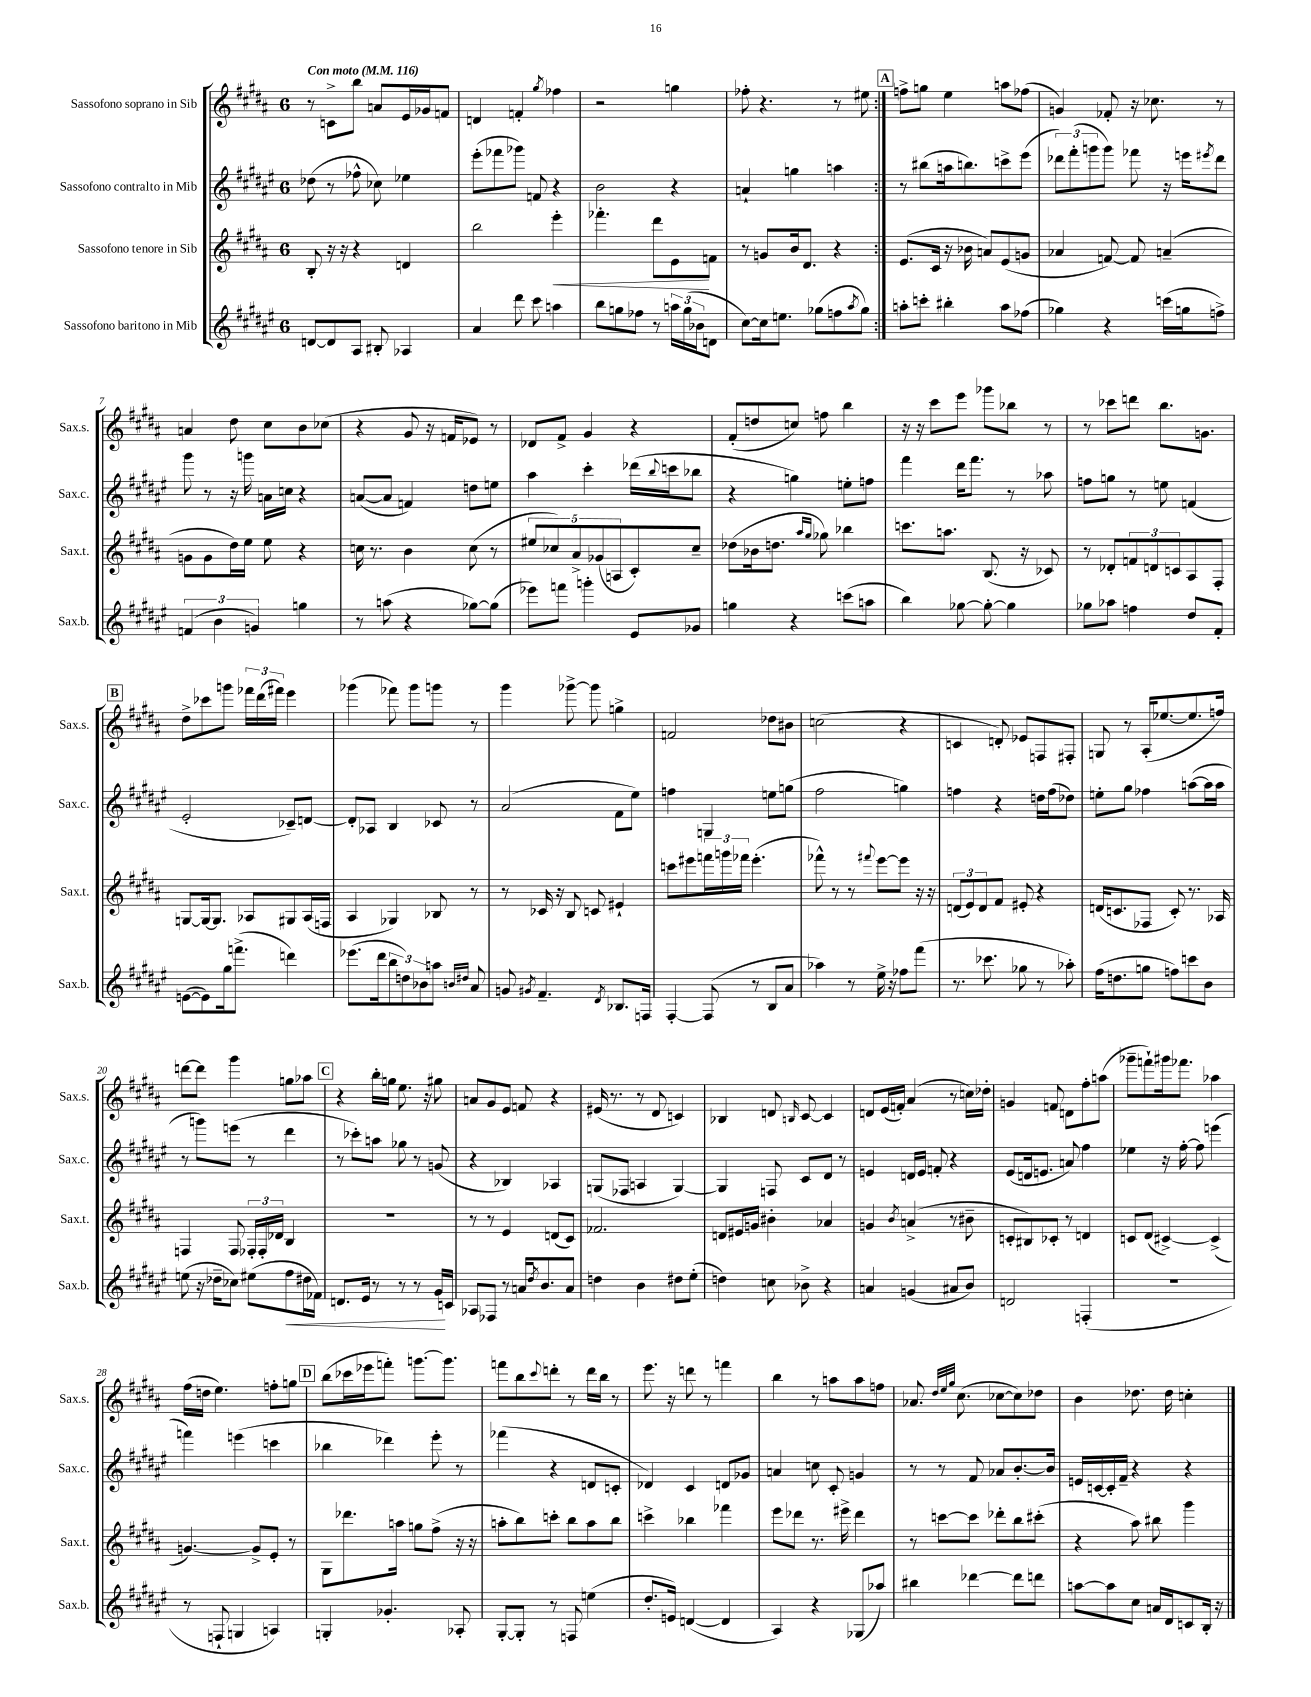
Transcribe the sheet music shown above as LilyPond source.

<<
\new StaffGroup <<
\new Staff = "s0" \with { instrumentName = "Sassofono soprano in Sib" shortInstrumentName = "Sax.s." } {
    \clef treble \key b \major \once \override Staff.TimeSignature.style = #'single-digit \time 6/8 \tempo "Con moto" 4 = 116
    \repeat volta 2 { r8 c'8-> b''8 a'8 e'16 ges'16 f'8 |
    d'4 f'4-. \acciaccatura { gis''8 } fes''4 |
    r2 g''4 |
    fes''8-. r4. r8 eis''8 | }
    \mark \markup { \box "A" } f''8-> g''8 e''4 a''8 fes''8( |
    g'4) fes'8-. r16 ces''8. r8 |
    a'4 dis''8 cis''8 b'8 ces''8( |
    r4 gis'8 r16 f'16 ees'8) r8 |
    des'8 fis'8-> gis'4 r4 |
    fis'8-.( d''8 c''8) f''8 b''4 |
    r16 r16 cis'''8 e'''8 ges'''8 bes''8 r8 |
    r8 ces'''8 d'''8 b''8. g'8. |
    \mark \markup { \box "B" } dis''8-> ces'''8 g'''8 \tuplet 3/2 { fes'''16 dis'''16( fis'''16) } e'''4 |
    ges'''4( fes'''8) ges'''8 g'''8 r8 |
    gis'''4 ges'''8~-> ges'''8 g''4-> |
    f'2 des''8 bis'8 |
    c''2( r4 |
    c'4 d'8-.) ees'8 f8 fis8-. |
    g8 r8 ais16-.( ees''8.~ ees''8. f''16) |
    d'''8~ d'''8 gis'''4 g''8 aes''8 |
    \mark \markup { \box "C" } r4 b''16-. g''16 e''8. r16 gis''8 |
    a'8 gis'8 e'8 f'8 r4 |
    eis'16( r8. r8 dis'8 c'4) |
    bes4 d'8 \grace { b16 } cis'8~ cis'4 |
    d'8 e'16( f'16-.) ais'4( r8 c''16) des''16-. |
    g'4 f'8 d'8 fis''8-. a''8( |
    ges'''8-- f'''8-!) gis'''16 fes'''8. aes''4 |
    fis''16( d''16 e''4.) f''8-. g''8 |
    \mark \markup { \box "D" } b''8( ces'''16 ees'''16 f'''8-.) g'''8.~ g'''8. |
    f'''8 b''8 \appoggiatura { cis'''8 } d'''8-. r8 d'''16 b''16 r8 |
    e'''8. r16 d'''8 r8 f'''4 |
    b''4 r8 a''8 a''8 f''8 |
    aes'8. \grace { dis''32 e''32 gis''32 } cis''8.( ces''8~ ces''8) des''8 |
    b'4 des''8. des''16 c''4-. \bar "|." |
}
\new Staff = "s1" \with { instrumentName = "Sassofono contralto in Mib" shortInstrumentName = "Sax.c." } {
    \clef treble \key fis \major \once \override Staff.TimeSignature.style = #'single-digit \time 6/8
    \repeat volta 2 { des''8( r8 fes''8-^ ces''8) ees''4 |
    eis'''8-.( fes'''8 ges'''8) f'8 r4 |
    b'2 r4 |
    a'4-! g''4 a''4 | }
    \mark \markup { \box "A" } r8 bis''8( a''16 b''8.) c'''8-> eis'''8( |
    \tuplet 3/2 { des'''8) fis'''8-.( g'''8 } g'''8) fes'''8 r16 e'''16 \acciaccatura { eis'''8 } des'''8 |
    gis'''8 r8 r16 g'''16 a'16 c''16 r4 |
    a'8~( a'8 f'4) d''8 e''8 |
    ais''4 cis'''4-. des'''16( \appoggiatura { b''8 } c'''16 bes''8 |
    r4 g''4) e''8-. f''8 |
    fis'''4 dis'''16 fis'''8. r8 aes''8 |
    f''8 g''8 r8 e''8 f'4( |
    \mark \markup { \box "B" } eis'2-. ces'8--) d'8~ |
    d'8-. aes8 b4 ces'8 r8 |
    ais'2( fis'8 eis''8) |
    f''4 g4 e''8 g''8( |
    fis''2 g''4) |
    f''4 r4 d''16 f''16( des''8) |
    e''8-. gis''8 fes''4 a''8~( a''16 a''16 |
    r8 g'''8) e'''8( r8 dis'''4 |
    \mark \markup { \box "C" } r8 ces'''8-.) a''8 ges''8 r8 g'8( |
    r4 bes4) aes4 |
    g8( fes8 a4 g4~) |
    g4 f8 cis'8 dis'8 r8 |
    e'4 d'16 e'16 f'8-. r4 |
    eis'8( d'16 e'8. a'8) fis''4 |
    ees''4 r16 fis''16~-. fis''8 e'''4( |
    f'''4) e'''4( c'''4 |
    \mark \markup { \box "D" } bes''4 des'''4) eis'''8-. r8 |
    fes'''4( r4 d'8 c'8-. |
    des'4) cis'4 d'8 ges'8 |
    a'4 c''8 cis'8-. g'4 |
    r8 r8 fis'8 aes'8 b'8.~-. b'16 |
    e'16 c'16~ c'16-. fis'16-- r4 r4 \bar "|." |
}
\new Staff = "s2" \with { instrumentName = "Sassofono tenore in Sib" shortInstrumentName = "Sax.t." } {
    \clef treble \key b \major \once \override Staff.TimeSignature.style = #'single-digit \time 6/8
    \repeat volta 2 { b8-. r16 r16 r4 d'4 |
    b''2 e'''4-.\< |
    fes'''4.-. dis'''8 e'8\! f'8 |
    r8 g'8 b'16 dis'8. r4 | }
    \mark \markup { \box "A" } e'8.( cis'16 r16 bes'16 a'8) e'8( g'8 |
    aes'4 f'8~) f'8 a'4--( |
    g'8 g'8 dis''16) e''16 e''8 r4 |
    c''16 r8. b'4 c''8( r8 |
    \tuplet 5/4 { eis''8 ces''8) ais'8-> ges'8( a8 } cis'8-.) ces''8-- |
    des''8( bes'16 d''8. \grace { ais''16 gis''16 } ges''8) bes''4 |
    c'''8. a''8. b8.( r16 ces'8) |
    r8 des'8-. \tuplet 3/2 { f'8 d'8 c'8 } ais8 fis8-. |
    \mark \markup { \box "B" } g8~ g16~ g8. aes8 gis8 aes16( f16 |
    ais4 ges4) bes8 r8 |
    r8 ces'16 r16 b8 c'8 eis'4-! |
    c'''8 eis'''8 \tuplet 3/2 { f'''16 g'''16 fes'''16 } eis'''4.-.( |
    fes'''8-^) r8 r8 \appoggiatura { fis'''8 } e'''8~ e'''8 r16 r16 |
    \tuplet 3/2 { d'8( e'8) d'8 } fis'8 eis'8-. r4 |
    d'16( c'8. fes8 c'8-.) r8. aes16 |
    f4 f8 \tuplet 3/2 { fes16-. fes16-. des'16 } b4 |
    \mark \markup { \box "C" } R2. |
    r8 r8 e'4 d'8( cis'8) |
    fes'2. |
    d'8 eis'16 g'16 bis'4-. aes'4 |
    g'4 \acciaccatura { b'8 } a'4->( r8 bis'8-- |
    c'8-. bis8) ces'8-. r8 d'4 |
    c'8 dis'8( cis'4~->) cis'4->( |
    g'4.~) g'8-> e'8-. r8 |
    \mark \markup { \box "D" } gis8 des'''8. a''16 g''8 fis''8->( r16 r16 |
    a''8-. b''8) c'''8-. b''8 a''8 b''8 |
    c'''4-> bes''4 fes'''4 |
    e'''8 des'''8 r8. eis'''16-> des'''4 |
    r8 c'''8~ c'''8 des'''8-. b''8 cis'''8-.( |
    r4 ais''8) bis''8 gis'''4 \bar "|." |
}
\new Staff = "s3" \with { instrumentName = "Sassofono baritono in Mib" shortInstrumentName = "Sax.b." } {
    \clef treble \key fis \major \once \override Staff.TimeSignature.style = #'single-digit \time 6/8
    \repeat volta 2 { d'8~ d'8 ais8 bis8-. aes4 |
    ais'4 dis'''8 cis'''8 a''4 |
    b''8 g''8 fes''8 r8 \tuplet 3/2 { a''16 g''16( bes'16 } d'8 |
    cis''8~) cis''16 e''8. ges''8( f''8 \acciaccatura { ais''8 } ges''8) | }
    \mark \markup { \box "A" } a''8-. c'''8-. bis''4-. a''8 fes''8( |
    ges''4) r4 c'''16( g''16 f''8->) |
    \tuplet 3/2 { f'4( b'4 g'4) } g''4 |
    r8 a''8( r4 ges''8~) ges''8( |
    ees'''8) f'''8 g'''4-. eis'8 ges'8 |
    g''4 r4 c'''8( a''8 |
    b''4) ges''8~ ges''8~-. ges''4 |
    ges''8 aes''8 f''4 dis''8 fis'8-. |
    \mark \markup { \box "B" } e'8~( e'8) gis''16 f'''8.->( d'''4) |
    ees'''8.( dis'''16 \tuplet 3/2 { b''8 d''8) bes'8 } a''8 \grace { b'16 dis''16 } ais'8 |
    g'8 \acciaccatura { gis'8 } fis'4.-- \acciaccatura { dis'8 } bes8. f16 |
    fis4~-. fis8( r8 b8 ais'8 |
    aes''4) r8 eis''16-> r16 fes''8 fis'''8( |
    r8. ces'''8. ges''8 r8 aes''8-.) |
    fis''16( d''8. g''8 f''8) c'''8 b'8 |
    e''8( r16 des''16-- ces''8) eis''8( fis''8\< dis''16 fes'16) |
    \mark \markup { \box "C" } d'8. eis'16 r8 r8 r8 gis'16\! c'16 |
    aes8 fes8 r8 a'16 \acciaccatura { dis''8 } b'8. a'8 |
    d''4 b'4 dis''8 eis''8-.( |
    d''4) c''8 bes'8-> r4 |
    a'4 g'4( ais'8 b'8) |
    d'2 f4-.( |
    R2. |
    r8 f8-! g4 a4) |
    \mark \markup { \box "D" } g4-. ges'4.-. aes8-. |
    gis8~-. gis8-. r8 f8 e''4( |
    dis''8.-. e'16) d'4~( d'4 |
    ais4) r4 ges8( aes''8) |
    bis''4 des'''4~ des'''8 d'''8 |
    a''8~ a''8 cis''8 a'16 dis'16 c'8 b16-. r16 \bar "|." |
}
>>
>>
